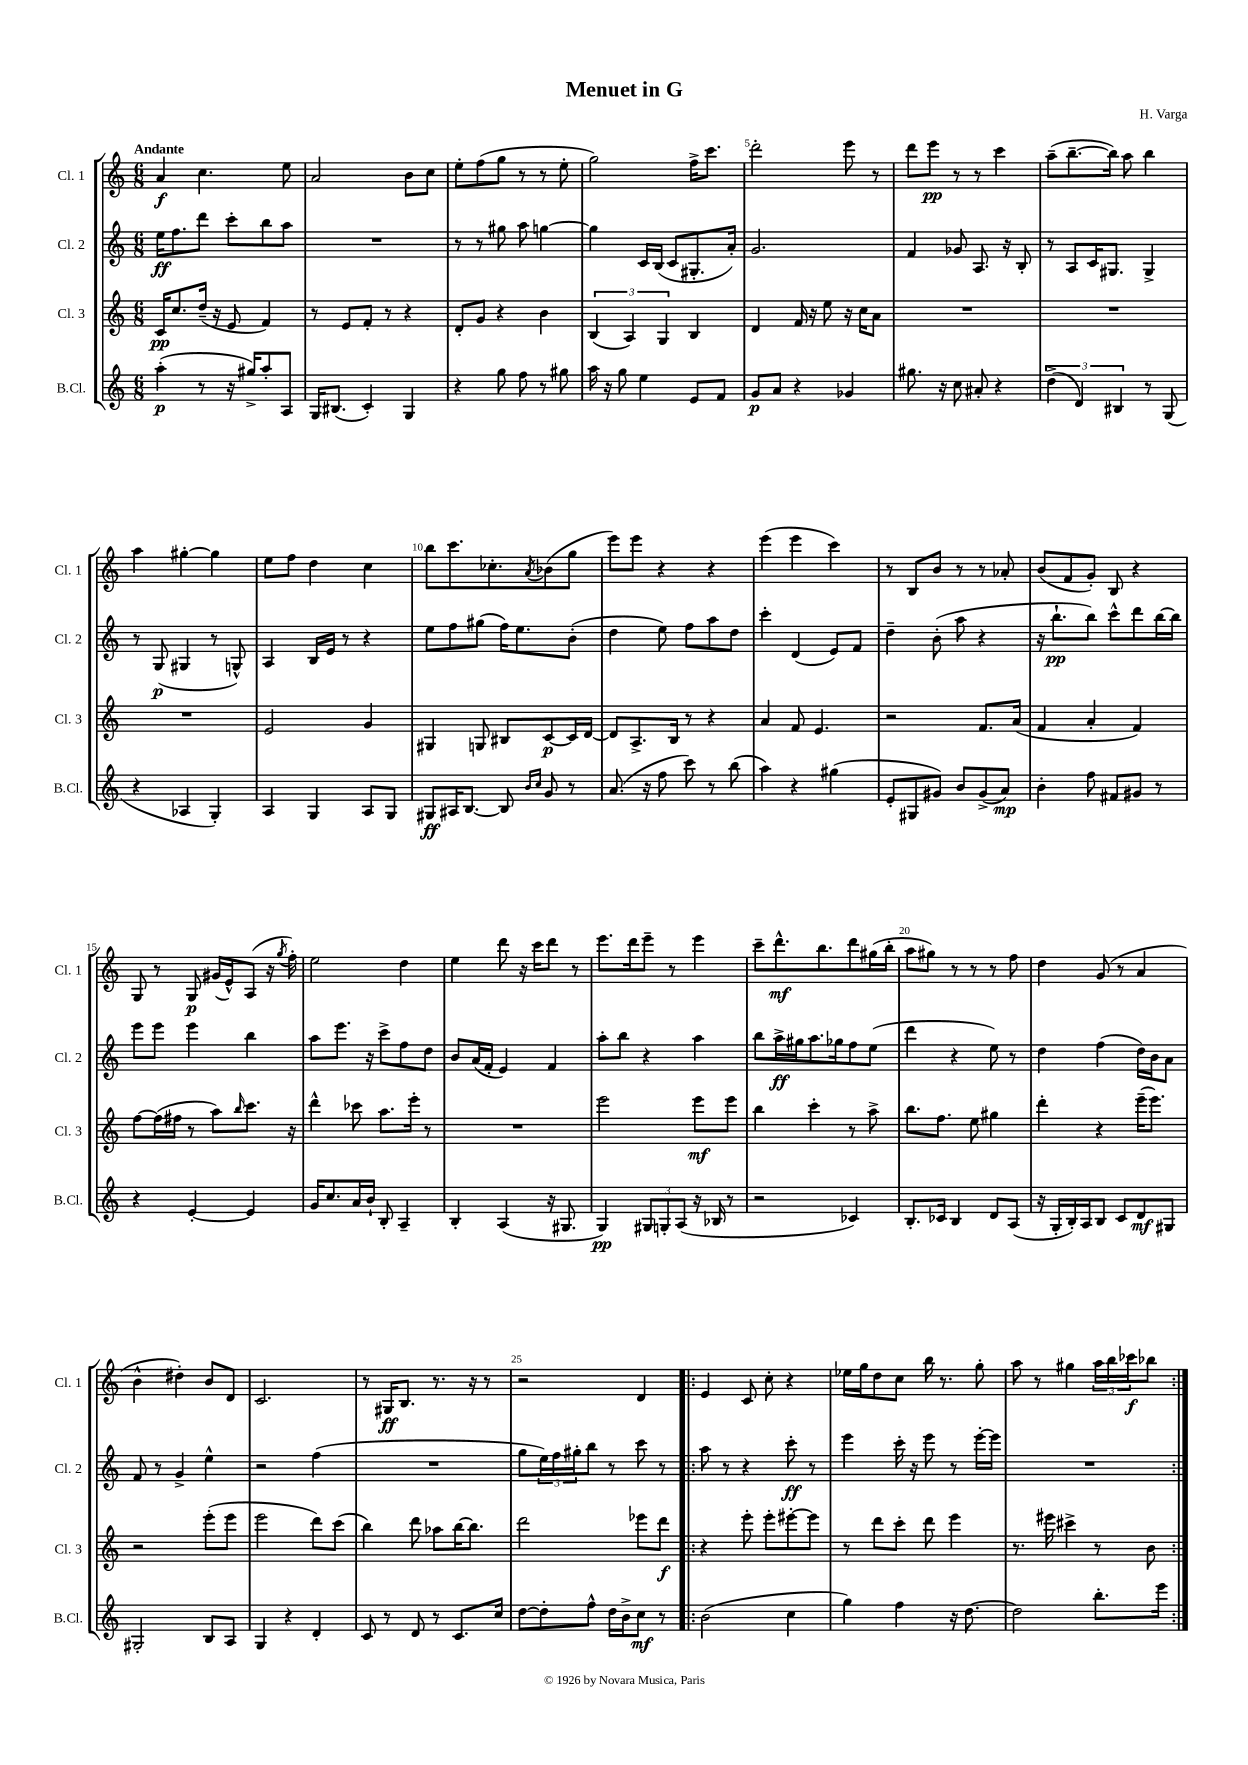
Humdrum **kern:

**kern	**kern	**kern	**kern
*staff4	*staff3	*staff2	*staff1
*clefG2	*clefG2	*clefG2	*clefG2
*k[]	*k[]	*k[]	*k[]
*M6/8	*M6/8	*M6/8	*M6/8
(4aa'\	16c/LK	16ee\LK	4a/
.	8.cc/	8.ff\	.
8r	(16dd~/Jk	8ddd\J	4.cc\
.	16r	.	.
16r	8e/	8ccc'\L	.
16gg#^/LK)	.	.	.
8aa'/	4f/)	8bb\	.
8A/J	.	8aa\J	8ee\
=	=	=	=
16G/LK	8r	2.r	2a/
(8.B#/J	.	.	.
.	8e/L	.	.
4c'/)	8f'/J	.	.
.	8r	.	.
4G/	4r	.	8b\L
.	.	.	8cc\J
=	=	=	=
4r	8d'/L	8r	8ee'\L
.	8g/J	8r	(8ff\
8gg\	4r	8gg#\	8gg\J
8ff\	.	8aa\	8r
8r	4b\	[4gg\	8r
8gg#\	.	.	8ee'\
=	=	=	=
16aa\	(6B/	4gg\]	2gg\)
16r	.	.	.
8gg\	.	.	.
.	6A/)	.	.
4ee\	.	16c/LL	.
.	.	(16B/JJ	.
.	6G/	.	.
.	.	8c/L	.
8e/L	4B/	8.G#'/	16ff^\LK
.	.	.	8.ccc\J
8f/J	.	.	.
.	.	16a'/Jk)	.
=	=	=	=
8g/L	4d/	2.g/	2ddd'\
8a/J	.	.	.
4r	16f/	.	.
.	16r	.	.
.	8ee\	.	.
4g-/	16r	.	8eee\
.	16cc\LK	.	.
.	8a\J	.	8r
=	=	=	=
8.gg#\	2.r	4f/	8ddd\L
.	.	.	8eee\J
16r	.	.	.
8cc\	.	8g-/	8r
8a#'/	.	8.A/	8r
4r	.	.	4ccc\
.	.	16r	.
.	.	8B'/	.
=	=	=	=
(6dd^\	2.r	8r	(8aa~\L
.	.	8A/L	[8.bb~\
6d/)	.	.	.
.	.	16c/K	.
.	.	8.G#/J	16bb\]Jk)
6B#/	.	.	.
.	.	.	8aa\
8r	.	4G#^/	4bb\
(8G/	.	.	.
=	=	=	=
4r	2.r	8r	4aa\
.	.	(8G/	.
4A-/	.	4G#/	[4gg#'\
4G'/)	.	8r	4gg#\]
.	.	8G^^/)	.
=	=	=	=
4A/	2e/	4A/	8ee\L
.	.	.	8ff\J
4G/	.	16B/LL	4dd\
.	.	16e/JJ	.
.	.	8r	.
8A/L	4g/	4r	4cc\
8G/J	.	.	.
=	=	=	=
8G#/L	4G#/	8ee\L	8bb\L
16A#/K	.	8ff\	8.ccc\
[8.B/J	.	.	.
.	8G/	(8gg#\J	.
.	.	.	8.cc-'\
8B/]	8B#/L	16ff\LK)	.
.	.	8.ee\	.
16qqb/LL	.	.	.
16qqcc/JJ	.	.	8qa/
8g/	[8c/	.	(8b-\
8r	16c/]L	(8b'\J	8gg\J
.	[16d/JJ	.	.
=	=	=	=
(8.a/	8d/]L	4dd\	8eee\L)
.	8.A^/	.	8eee\J
16r	.	.	.
8ff\	.	8ee\)	4r
.	16B/Jk	.	.
8ccc\)	8r	8ff\L	.
8r	4r	8aa\	4r
(8bb\	.	8dd\J	.
=	=	=	=
4aa\)	4a/	4ccc'\	(4eee\
4r	8f/	(4d/	4eee\
.	4.e/	.	.
(4gg#\	.	8e/L)	4ccc\)
.	.	8f/J	.
=	=	=	=
8e'/L	2r	4dd~\	8r
8G#/	.	.	8B/L
8g#/J)	.	(8b'\	8b/J
8b/L	.	8aa\	8r
(8g#^/	8.f/L	4r	8r
8a/J)	.	.	8a-'/
.	(16a/Jk	.	.
=	=	=	=
4b'\	4f/	16r	(8b/L
.	.	8.bb`\L	.
.	.	.	8f/
8ff\	4a'/	8bb\J)	8g'/J)
8f#/L	.	8ccc^^\L	8B/
8g#/J	4f/)	8ddd\	4r
8r	.	[16bb\L	.
.	.	16bb\]JJ	.
=	=	=	=
4r	[8ff\L	8eee\L	8G/
.	(16ff\]L	8eee\J	8r
.	16ff#\JJ	.	.
[4e'/	8r	4eee\	8G/
.	8aa\L)	.	(16g#/LL
.	.	.	16e^^/J)
.	16qqbb/	.	.
4e/]	8.ccc\J	4bb\	(8A/J
.	.	.	16r
.	.	.	8qgg/
.	16r	.	16ff'\)
=	=	=	=
16g/LK	4ddd^^\	8aa\L	2ee\
8.cc/	.	.	.
.	.	8.eee\J	.
16a/L	8ccc-\	.	.
16b`/JJ	.	16r	.
8B'/	8.aa\L	8ccc^\L	.
4A~/	.	8ff\	4dd\
.	16eee'\Jk	.	.
.	8r	8dd\J	.
=	=	=	=
4B'/	2.r	8b/L	4ee\
.	.	(16a/L	.
.	.	16f'/JJ	.
(4A/	.	4e/)	8ddd\
.	.	.	16r
.	.	.	16ccc\LK
16r	.	4f/	8ddd\J
8.G#/	.	.	.
.	.	.	8r
=	=	=	=
4G/)	2eee\	8aa'\L	8.eee\L
.	.	8bb\J	.
.	.	.	16ddd\k
12G#/L	.	4r	8eee~\J
12G'/	.	.	.
.	.	.	8r
(12A/J	.	.	.
16r	8eee\L	4aa\	4eee\
16B-/	.	.	.
8r	8eee\J	.	.
=	=	=	=
2r	4bb\	8bb\L	8ccc~\L
.	.	16aa^\L	8.ddd^^\
.	.	16gg#\J	.
.	4ccc'\	8.aa\	.
.	.	.	8.bb\
.	.	16gg-\k	.
4c-/)	8r	8ff\	8ddd\
.	8aa^\	(8ee\J	(16gg#\L
.	.	.	16bb'\JJ
=	=	=	=
8.B'/L	8.bb\L	4ddd\	8aa\L
.	.	.	8gg#\J)
16c-/Jk	8.ff\J	.	.
4B/	.	4r	8r
.	8ee\	.	8r
8d/L	4gg#\	8ee\)	8r
(8A/J	.	8r	8ff\
=	=	=	=
16r	4ddd'\	4dd\	4dd\
16G'/LL	.	.	.
16B'/)	.	.	.
16A/J	.	.	.
8B/J	4r	(4ff\	(8g/
8c/L	.	.	8r
8d/	(16eee~\LK	16dd\LL)	4a/
.	8.eee\J)	16b\J	.
8G#/J	.	8a\J	.
=	=	=	=
2G#'/	2r	8f/	4b^^\
.	.	8r	.
.	.	4g^/	4dd#'\)
8B/L	(8eee'\L	4ee^^\	8b/L
8A/J	8eee\J	.	8d/J
=	=	=	=
4G/	2eee\	2r	2.c/
4r	.	.	.
4d'/	8ddd\L)	(4ff\	.
.	(8ccc\J	.	.
=	=	=	=
8c/	4bb\)	2.r	8r
8r	.	.	16G#/LK
.	.	.	8.B/J
8d/	8ddd\	.	.
8r	8aa-\L	.	8.r
8.c/L	[16bb\K	.	.
.	8.bb\]J	.	16r
.	.	.	8r
16cc/Jk	.	.	.
=	=	=	=
[8dd\L	2ddd\	8gg\L	2r
8dd'\]	.	24ee\L)	.
.	.	24ff\	.
.	.	24gg#'\J	.
8ff^^\J	.	8bb\J	.
16dd\LL	.	8r	.
16b^\J	.	.	.
8cc\J	8eee-\L	8ccc\	4d/
8r	8ddd\J	8r	.
=!|:	=!|:	=!|:	=!|:
(2b\	4r	8aa\	4e/
.	.	8r	.
.	8eee'\	4r	8c/
.	8eee'\L	.	8cc'\
4cc\	[8eee#'\	8ccc'\	4r
.	8eee#\]J	8r	.
=	=	=	=
4gg\)	8r	4eee\	16ee-\LL
.	.	.	16gg\J
.	8ddd\L	.	8dd\
4ff\	8ccc'\J	16ccc'\	8cc\J
.	.	16r	.
.	8ddd\	8eee\	16bb\
.	.	.	8.r
16r	4eee\	8r	.
[8.dd\	.	.	.
.	.	[16eee'\LL	8gg'\
.	.	16eee\]JJ	.
=	=	=	=
2dd\]	8.r	2.r	8aa\
.	.	.	8r
.	16eee#\	.	.
.	4ccc#^\	.	4gg#\
8.bb'\L	8r	.	24aa\LL
.	.	.	24bb\
.	.	.	24ccc-\J
.	8b\	.	8bb-\J
16eee\Jk	.	.	.
==:|!	==:|!	==:|!	==:|!
*-	*-	*-	*-
